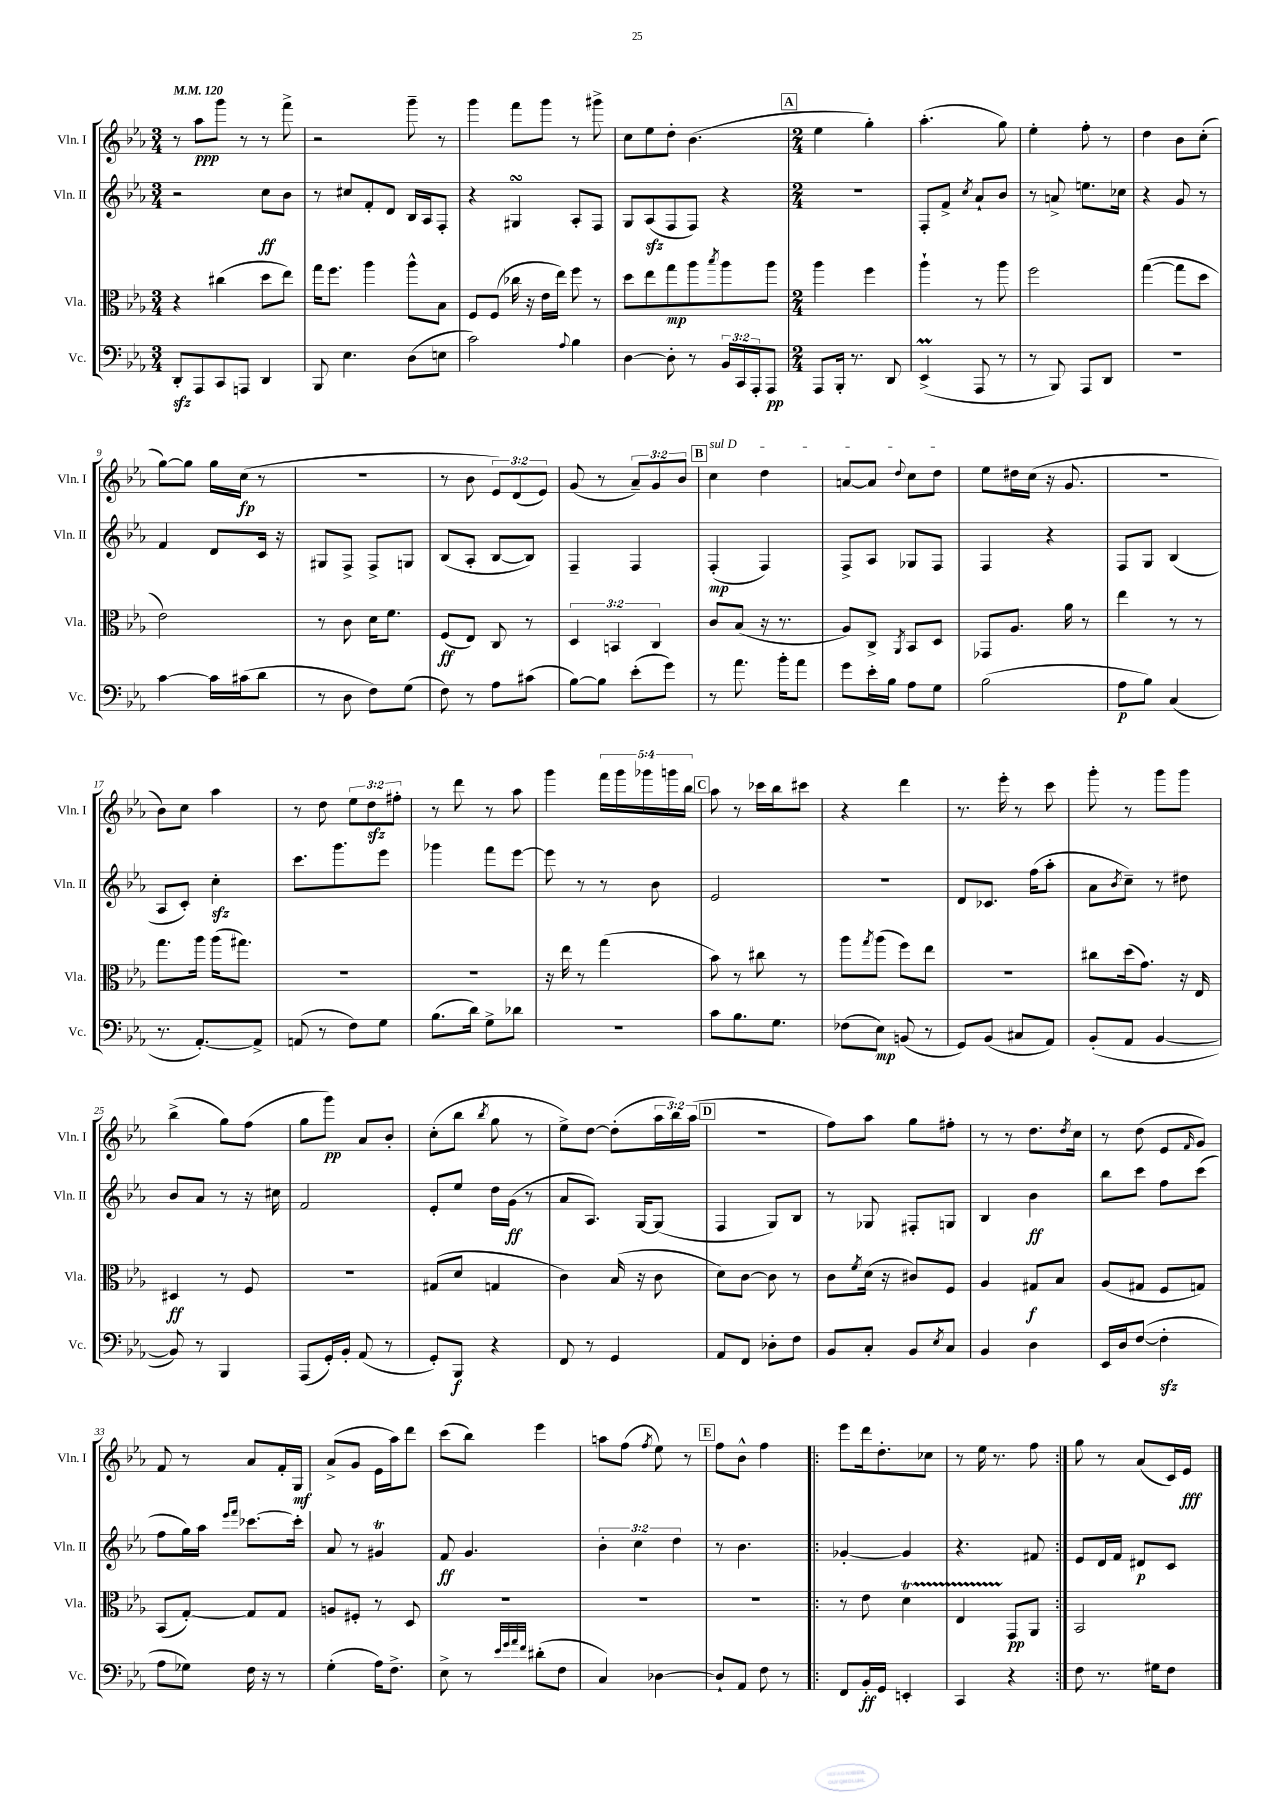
<<
\new StaffGroup <<
\new Staff = "s0" \with { instrumentName = "Vln. I" shortInstrumentName = "Vln. I" } {
    \clef treble \key ees \major \numericTimeSignature \time 3/4 \override Staff.TupletNumber.text = #tuplet-number::calc-fraction-text \tempo 4 = 120
    r8 aes''8\ppp g'''8 r8 r8 f'''8-> |
    r2 g'''8-- r8 |
    g'''4 f'''8 g'''8 r8 gis'''8-> |
    c''8 ees''8 d''8-. bes'4.( |
    \mark \markup { \box "A" } \numericTimeSignature \time 2/4 ees''4 g''4-.) |
    aes''4.-.( g''8) |
    ees''4-. f''8-. r8 |
    d''4 bes'8 c''8-.( |
    g''8~) g''8 g''16 c''16\fp( r8 |
    R2 |
    r8 bes'8 \tuplet 3/2 { ees'8) d'8( ees'8) } |
    g'8( r8 \tuplet 3/2 { aes'8--) g'8 bes'8 } |
    \mark \markup { \box "B" } \once \override TextSpanner.bound-details.left.text = \markup { \italic "sul D" } c''4\startTextSpan d''4 |
    a'8~ a'8 \appoggiatura { d''8 } c''8 d''8\stopTextSpan |
    ees''8 dis''16 c''16( r16 g'8. |
    R2 |
    bes'8) c''8 aes''4 |
    r8 d''8 \tuplet 3/2 { ees''8 d''8\sfz fis''8-. } |
    r8 d'''8 r8 aes''8 |
    g'''4 \tuplet 5/4 { f'''16 g'''16 ges'''16 g'''16 bes''16 } |
    \mark \markup { \box "C" } aes''8 r8 ces'''16 bes''16 cis'''8 |
    r4 d'''4 |
    r8. ees'''16-. r8 c'''8 |
    g'''8-. r8 g'''8 g'''8 |
    bes''4->( g''8) f''8( |
    g''8 g'''8\pp) aes'8 bes'8-. |
    c''8-.( bes''8 \acciaccatura { bes''8 } g''8 r8 |
    ees''8->) d''8~ d''8-.( \tuplet 3/2 { aes''16 bes''16) aes''16( } |
    \mark \markup { \box "D" } r2 |
    f''8) aes''8 g''8 fis''8-. |
    r8 r8 d''8. \acciaccatura { d''8 } c''16 |
    r8 d''8( ees'8 \grace { f'16 } g'8) |
    f'8 r8 aes'8 f'16-. g16\mf |
    aes'8->( g'8 ees'16 aes''16) d'''8 |
    c'''8( bes''8) ees'''4 |
    a''8 f''8( \acciaccatura { f''8 } ees''8) r8 |
    \mark \markup { \box "E" } f''8 bes'8-^ f''4 |
    \repeat volta 2 { ees'''8 d'''16 d''8.-. ces''8 |
    r8 ees''16 r8. f''8 | }
    g''8 r8 aes'8( c'16) ees'16\fff \bar "|." |
}
\new Staff = "s1" \with { instrumentName = "Vln. II" shortInstrumentName = "Vln. II" } {
    \clef treble \key ees \major \numericTimeSignature \time 3/4 \override Staff.TupletNumber.text = #tuplet-number::calc-fraction-text
    r2 c''8\ff bes'8 |
    r8 cis''8 f'8-. d'8 bes16 aes16 f8-. |
    r4 gis4\turn aes8-. f8 |
    g8 aes8\sfz( f8 f8) r4 |
    \mark \markup { \box "A" } \numericTimeSignature \time 2/4 r2 |
    f8-. f'8-> \acciaccatura { c''8 } aes'8-! bes'8 |
    r8 a'8-> e''8. ces''16 |
    r4 g'8 r8 |
    f'4 d'8 c'16 r16 |
    gis8 f8-> f8-> g8 |
    bes8( aes8-. bes8~ bes8) |
    f4-- f4 |
    \mark \markup { \box "B" } f4-.\mp( f4) |
    f8-> aes8 ges8 f8 |
    f4 r4 |
    f8 g8 bes4( |
    aes8 c'8-.) c''4-.\sfz |
    c'''8. g'''8. ees'''8 |
    ges'''4 f'''8 ees'''8~ |
    ees'''8 r8 r8 bes'8 |
    \mark \markup { \box "C" } ees'2 |
    R2 |
    d'8 ces'8. f''16( aes''8-. |
    aes'8 \acciaccatura { bes'8 } c''8--) r8 dis''8 |
    bes'8 aes'8 r8 r16 cis''16 |
    f'2 |
    ees'8-. ees''8 d''16 g'16\ff( r8 |
    aes'8 aes8.) g16~ g8( |
    \mark \markup { \box "D" } f4 g8) bes8 |
    r8 ges8 fis8-. g8 |
    bes4 bes'4\ff |
    bes''8 c'''8 f''8 c'''8( |
    f''8 g''16) aes''16 \grace { ees'''16 f'''16 } ces'''8.~ ces'''16-. |
    aes'8 r8 gis'4\trill |
    f'8\ff g'4. |
    \tuplet 3/2 { bes'4-. c''4 d''4 } |
    \mark \markup { \box "E" } r8 bes'4. |
    \repeat volta 2 { ges'4~-. ges'4 |
    r4. fis'8 | }
    ees'8 d'16 f'16 dis'8\p c'8 \bar "|." |
}
\new Staff = "s2" \with { instrumentName = "Vla." shortInstrumentName = "Vla." } {
    \clef alto \key ees \major \numericTimeSignature \time 3/4 \override Staff.TupletNumber.text = #tuplet-number::calc-fraction-text
    r4 cis''4( d''8 ees''8) |
    g''16 f''8. aes''4 aes''8-^ bes8 |
    f8 f8( ces''16 r16 ees'16 ees''16) f''8 r8 |
    d''8 ees''8 g''8\mp aes''8 \acciaccatura { bes''8 } aes''8 aes''8 |
    \mark \markup { \box "A" } \numericTimeSignature \time 2/4 aes''4 f''4 |
    aes''4-! r8 aes''8 |
    f''2 |
    g''4~( g''8 d''8 |
    ees'2) |
    r8 c'8 d'16 f'8. |
    f8\ff( ees8) c8 r8 |
    \tuplet 3/2 { d4 b,4 c4 } |
    \mark \markup { \box "B" } c'8 bes8( r16 r8. |
    aes8) c8-> \acciaccatura { aes,8 } bes,8 d8 |
    ges,8 aes8. aes'16 r8 |
    ees''4 r8 r8 |
    g''8. aes''16 aes''16( gis''8.) |
    R2 |
    R2 |
    r16 ees''16 r8 g''4( |
    \mark \markup { \box "C" } bes'8) r8 cis''8 r8 |
    aes''8 \acciaccatura { g''8 } aes''8( f''8) ees''8 |
    R2 |
    cis''8 d''16( g'8.) r16 ees16 |
    dis4\ff r8 f8 |
    R2 |
    gis8( d'8 g4 |
    c'4) bes16( r16 c'8 |
    \mark \markup { \box "D" } d'8) c'8~ c'8 r8 |
    c'8 \acciaccatura { f'8 } d'16( r16 cis'8) f8 |
    aes4 gis8\f bes8 |
    aes8( gis8 f8 g8) |
    bes,8( g8~-.) g8 g8 |
    a8 fis8-. r8 d8 |
    R2 |
    R2 |
    \mark \markup { \box "E" } R2 |
    \repeat volta 2 { r8 ees'8 d'4\startTrillSpan |
    ees4 g,8\stopTrillSpan\pp aes,8 | }
    bes,2 \bar "|." |
}
\new Staff = "s3" \with { instrumentName = "Vc." shortInstrumentName = "Vc." } {
    \clef bass \key ees \major \numericTimeSignature \time 3/4 \override Staff.TupletNumber.text = #tuplet-number::calc-fraction-text
    d,8-.\sfz aes,,8 c,8 a,,8 d,4 |
    bes,,8 ees4. d8( e8 |
    c'2) \appoggiatura { aes8 } bes4 |
    d4~ d8-. r8 \tuplet 3/2 { bes,16 c,16 aes,,16-. } aes,,8\pp |
    \mark \markup { \box "A" } \numericTimeSignature \time 2/4 aes,,8 bes,,16-. r8. d,8 |
    ees,4->\prall( aes,,8 r8 |
    r8 bes,,8) aes,,8 d,8 |
    R2 |
    c'4~ c'16 cis'16( d'8 |
    r8 d8 f8) g8( |
    f8) r8 aes8 cis'8( |
    bes8~) bes8 ees'8-.( g'8) |
    \mark \markup { \box "B" } r8 aes'8. bes'16-. aes'8 |
    g'8 ees'16-. bes16 aes8 g8 |
    bes2( |
    aes8\p bes8) c4( |
    r8. aes,8.~-.) aes,8-> |
    a,8( r8 f8) g8 |
    bes8.( d'16) g8-> des'8 |
    r2 |
    \mark \markup { \box "C" } c'8 bes8. g8. |
    fes8( ees8\mp) b,8( r8 |
    g,8) bes,8( cis8 aes,8) |
    bes,8-.( aes,8 bes,4~ |
    bes,8) r8 bes,,4 |
    aes,,8( g,16-.) bes,16-. aes,8( r8 |
    g,8-.) bes,,8\f r4 |
    f,8 r8 g,4 |
    \mark \markup { \box "D" } aes,8 f,8 des8-. f8 |
    bes,8 c8-. bes,8 \acciaccatura { ees8 } c8 |
    bes,4 d4 |
    ees,16 d16 f8~( f4-.\sfz |
    aes8 ges8) f16 r16 r8 |
    g4-.( aes16) f8.-> |
    ees8-> r8 \grace { ees'32 g'32 aes'32 f'32 } dis'8-.( f8 |
    c4) des4~ |
    \mark \markup { \box "E" } des8-! aes,8 f8 r8 |
    \repeat volta 2 { f,8 bes,16-.\ff g,16 e,4-. |
    c,4 r4 | }
    f8 r8. gis16 f8 \bar "|." |
}
>>
>>
